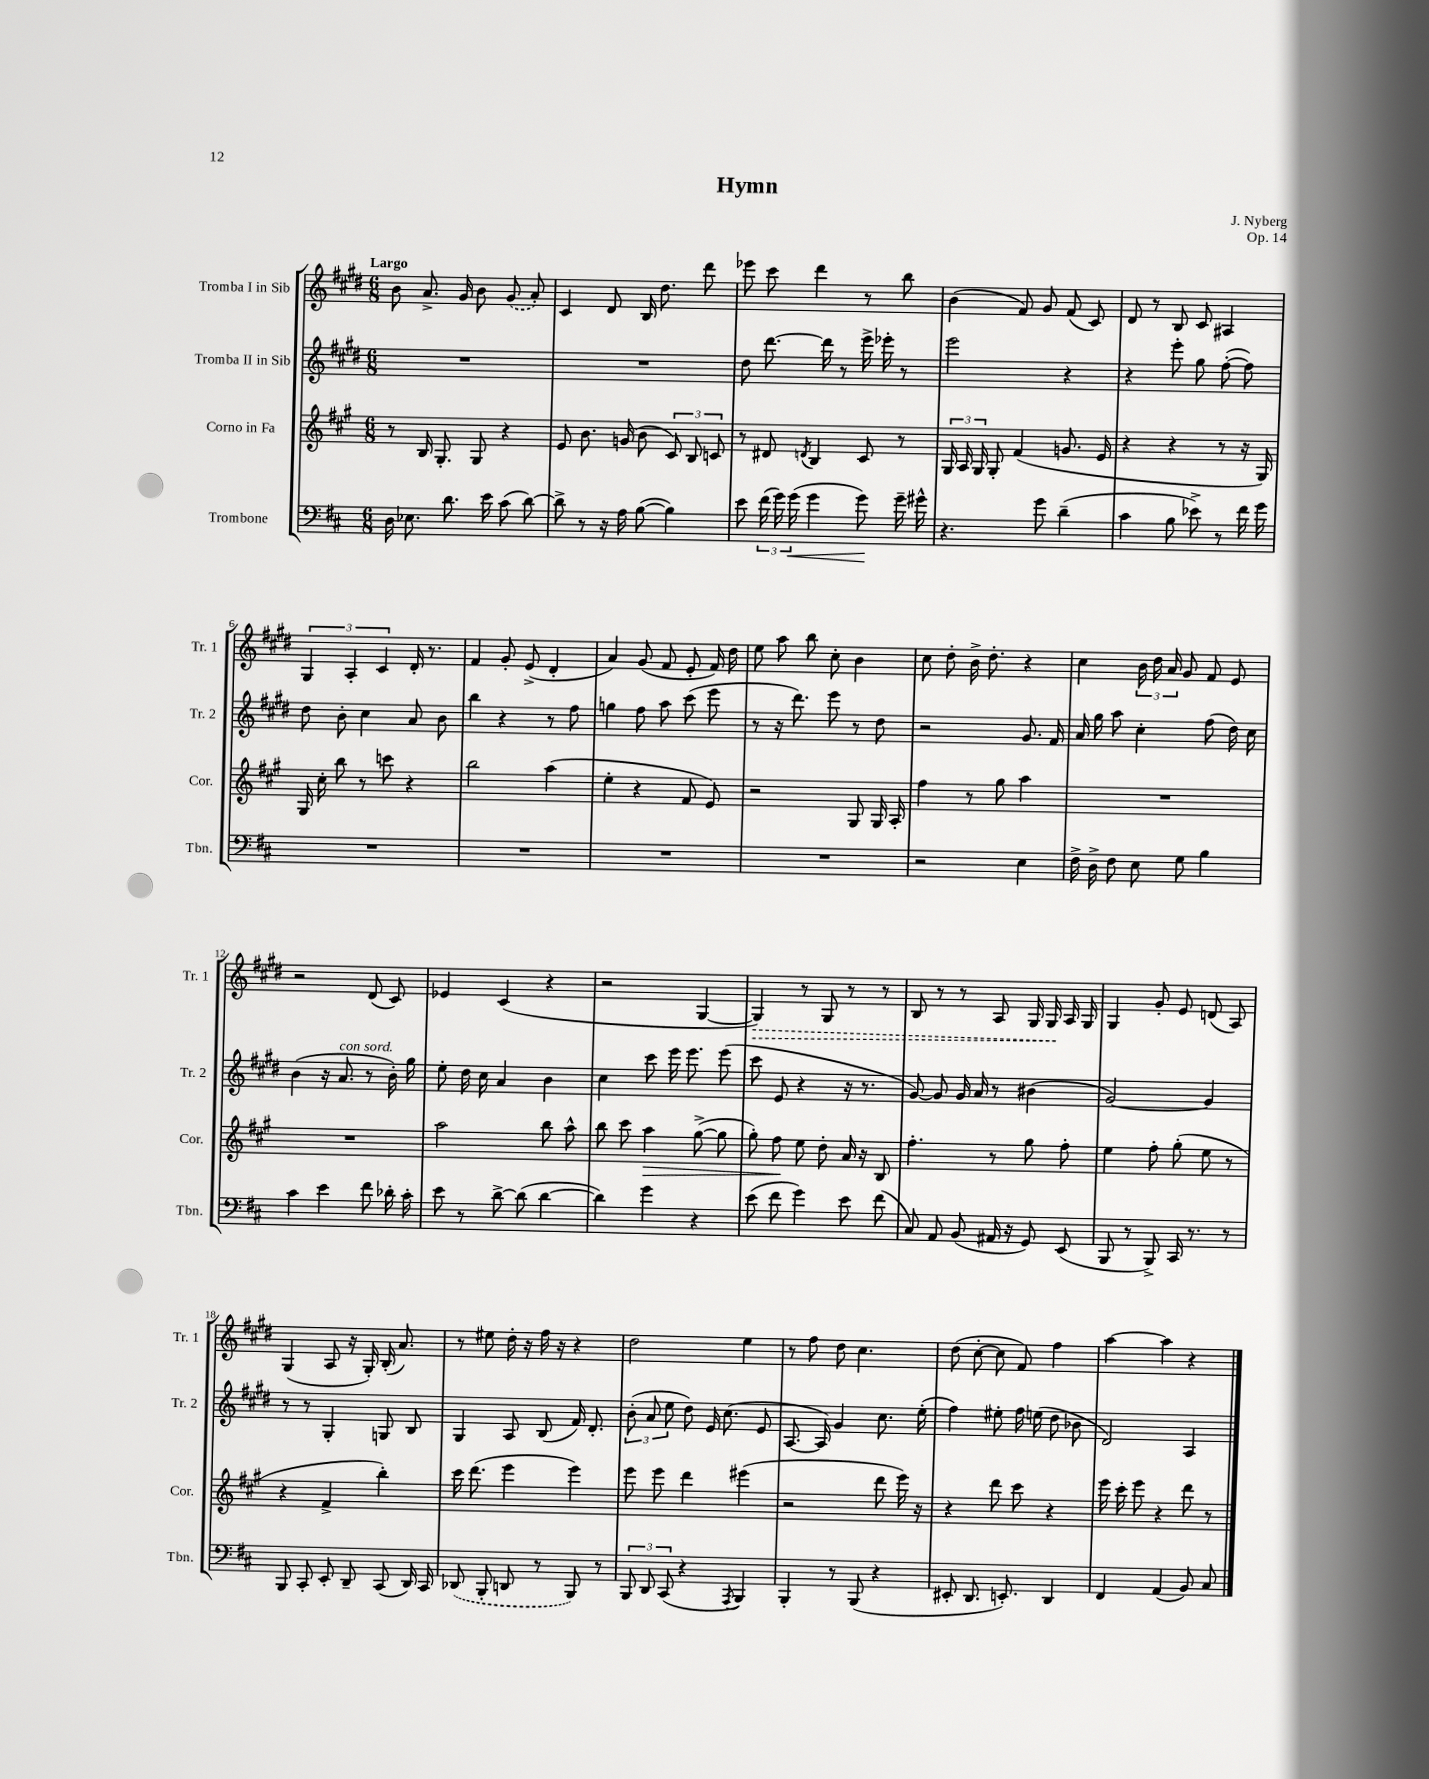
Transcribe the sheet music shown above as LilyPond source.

\header { title = "Hymn" composer = "J. Nyberg" opus = "Op. 14" }
<<
\new StaffGroup <<
\new Staff = "s0" \with { instrumentName = "Tromba I in Sib" shortInstrumentName = "Tr. 1" } {
    \clef treble \key e \major \numericTimeSignature \time 6/8 \tempo "Largo"
    \autoBeamOff b'8 a'8.-> gis'16 b'8 \once \slurDashed gis'8( a'8-.) |
    cis'4 dis'8 b16 dis''8. dis'''8 |
    ees'''8 cis'''8 dis'''4 r8 b''8 |
    b'4( fis'8) gis'8 fis'8( cis'8) |
    dis'8 r8 b8 cis'8 ais4 |
    \tuplet 3/2 { gis4 a4-. cis'4 } dis'16-. r8. |
    fis'4 gis'8-. e'8->( dis'4-. |
    a'4) gis'8( fis'8 e'8-. fis'16) dis''16 |
    e''8 a''8 b''8 cis''8-. b'4 |
    cis''8 dis''8-. b'16-> dis''8.-. r4 |
    cis''4 \tuplet 3/2 { b'16 dis''16 a'16 } gis'8 fis'8 e'8 |
    r2 dis'8( cis'8) |
    ees'4 cis'4( r4 |
    r2 gis4~ |
    \once \override Hairpin.style = #'dashed-line gis4\>) r8 gis8 r8 r8 |
    b8 r8 r8 a8 gis16 gis16\! a16 gis16 |
    gis4 gis'8-. e'8 d'8( a8) |
    gis4( a8 r16 gis16-.) b16-.( a'8.) |
    r8 eis''8 dis''16-. r16 fis''16 r16 r4 |
    dis''2 e''4 |
    r8 fis''8 dis''8 cis''4. |
    dis''8( cis''8~-. cis''8 fis'8) fis''4 |
    a''4~ a''4 r4 \bar "|." |
}
\new Staff = "s1" \with { instrumentName = "Tromba II in Sib" shortInstrumentName = "Tr. 2" } {
    \clef treble \key e \major \numericTimeSignature \time 6/8
    \autoBeamOff R2. |
    R2. |
    dis''8 dis'''8.~ dis'''16 r8 e'''16-> ees'''16-. r8 |
    e'''2 r4 |
    r4 e'''8-. gis''8 fis''8~-.( fis''8) |
    dis''8 b'8-. cis''4 a'8 b'8 |
    b''4 r4 r8 fis''8 |
    g''4 fis''8 a''8 cis'''8( e'''8 |
    r8 r16 dis'''8.) e'''8 r8 dis''8 |
    r2 gis'8. fis'16 |
    a'16 gis''16 a''8 cis''4-. fis''8( dis''16) cis''16 |
    b'4( r16 a'8.^\markup { \italic "con sord." } r8 b'16-.) gis''16 |
    e''8-. dis''16 cis''16 a'4 b'4 |
    cis''4 cis'''8 e'''16 e'''8. e'''8( |
    cis'''8 e'8 r4 r16 r8. |
    gis'8~) gis'8 gis'16 a'16 r8 bis'4( |
    gis'2~) gis'4 |
    r8 r8 gis4-. g8 b8 |
    gis4 a8 b8( fis'16) dis'8.-. |
    \tuplet 3/2 { b'8-.( a'8 e''8 } dis''8) e'16 cis''8.( e'8 |
    a8.~ a16) gis'4 cis''8. e''16-.( |
    fis''4) eis''8-. fis''16 e''16( dis''8 bes'8 |
    dis'2) a4 \bar "|." |
}
\new Staff = "s2" \with { instrumentName = "Corno in Fa" shortInstrumentName = "Cor." } {
    \clef treble \key a \major \numericTimeSignature \time 6/8
    \autoBeamOff r8 b16 gis8.-. gis8 r4 |
    e'8 b'8. g'16( b'8 \tuplet 3/2 { cis'8) b8 c'8 } |
    r8 dis'8 \acciaccatura { d'8 } b4 cis'8 r8 |
    \tuplet 3/2 { gis16 a16 gis16 } gis8-. fis'4( g'8. e'16 |
    r4 r4 r8 r16 gis16) |
    gis16 cis''16-. b''8 r8 c'''8 r4 |
    b''2 a''4( |
    e''4-. r4 fis'8 e'8) |
    r2 gis8 gis16 a16-. |
    fis''4 r8 gis''8 a''4 |
    R2. |
    R2. |
    a''2 b''8 a''8-^ |
    b''8 cis'''8 a''4\> gis''8~->( gis''8 |
    gis''8-.) fis''8\! e''8 d''8-. a'16 r16 b8 |
    fis''4.-. r8 gis''8 fis''8-. |
    e''4 fis''8-. gis''8-.( e''8 r8 |
    r4 fis'4-> b''4-.) |
    cis'''16 d'''8.( e'''4 e'''4) |
    e'''8 e'''8 d'''4 eis'''4( |
    r2 d'''8 e'''16) r16 |
    r4 d'''8 cis'''8 r4 |
    e'''16 cis'''16-. e'''8 r4 d'''8 r8 \bar "|." |
}
\new Staff = "s3" \with { instrumentName = "Trombone" shortInstrumentName = "Tbn." } {
    \clef bass \key d \major \numericTimeSignature \time 6/8
    \autoBeamOff d16 ees8. d'8. e'16 cis'8( d'8~) |
    d'8-> r8 r16 a16 b8~( b4) |
    e'8 \tuplet 3/2 { fis'16( g'16) g'16\<( } g'4 g'8\!) g'16-- gis'16-^ |
    r4. g'8 d'4--( |
    cis'4 b8 ees'8->) r8 fis'16 g'16 |
    R2. |
    R2. |
    R2. |
    R2. |
    r2 e4 |
    fis16-> d16-> fis8 e8 g8 b4 |
    cis'4 e'4 fis'8 des'16-. cis'16-. |
    e'8 r8 d'8~-> d'8( d'4~ |
    d'4) g'4 r4 |
    e'8( fis'8 g'4) e'8 fis'8( |
    cis8) a,8 b,8( ais,16 r16 g,8) e,8( |
    b,,8 r8 b,,8->) cis,16 r8. r8 |
    b,,8 cis,8-. e,8-. d,8-- cis,8( d,16) cis,16 |
    \once \slurDashed des,8( b,,8-. d,8 r8 b,,8) r8 |
    \tuplet 3/2 { b,,8 d,8 cis,8( } r4 \acciaccatura { a,,8 } b,,4) |
    b,,4-. r8 b,,8( r4 |
    eis,8-. d,8. e,8.-.) d,4 |
    fis,4 a,4( b,8) cis8 \bar "|." |
}
>>
>>
